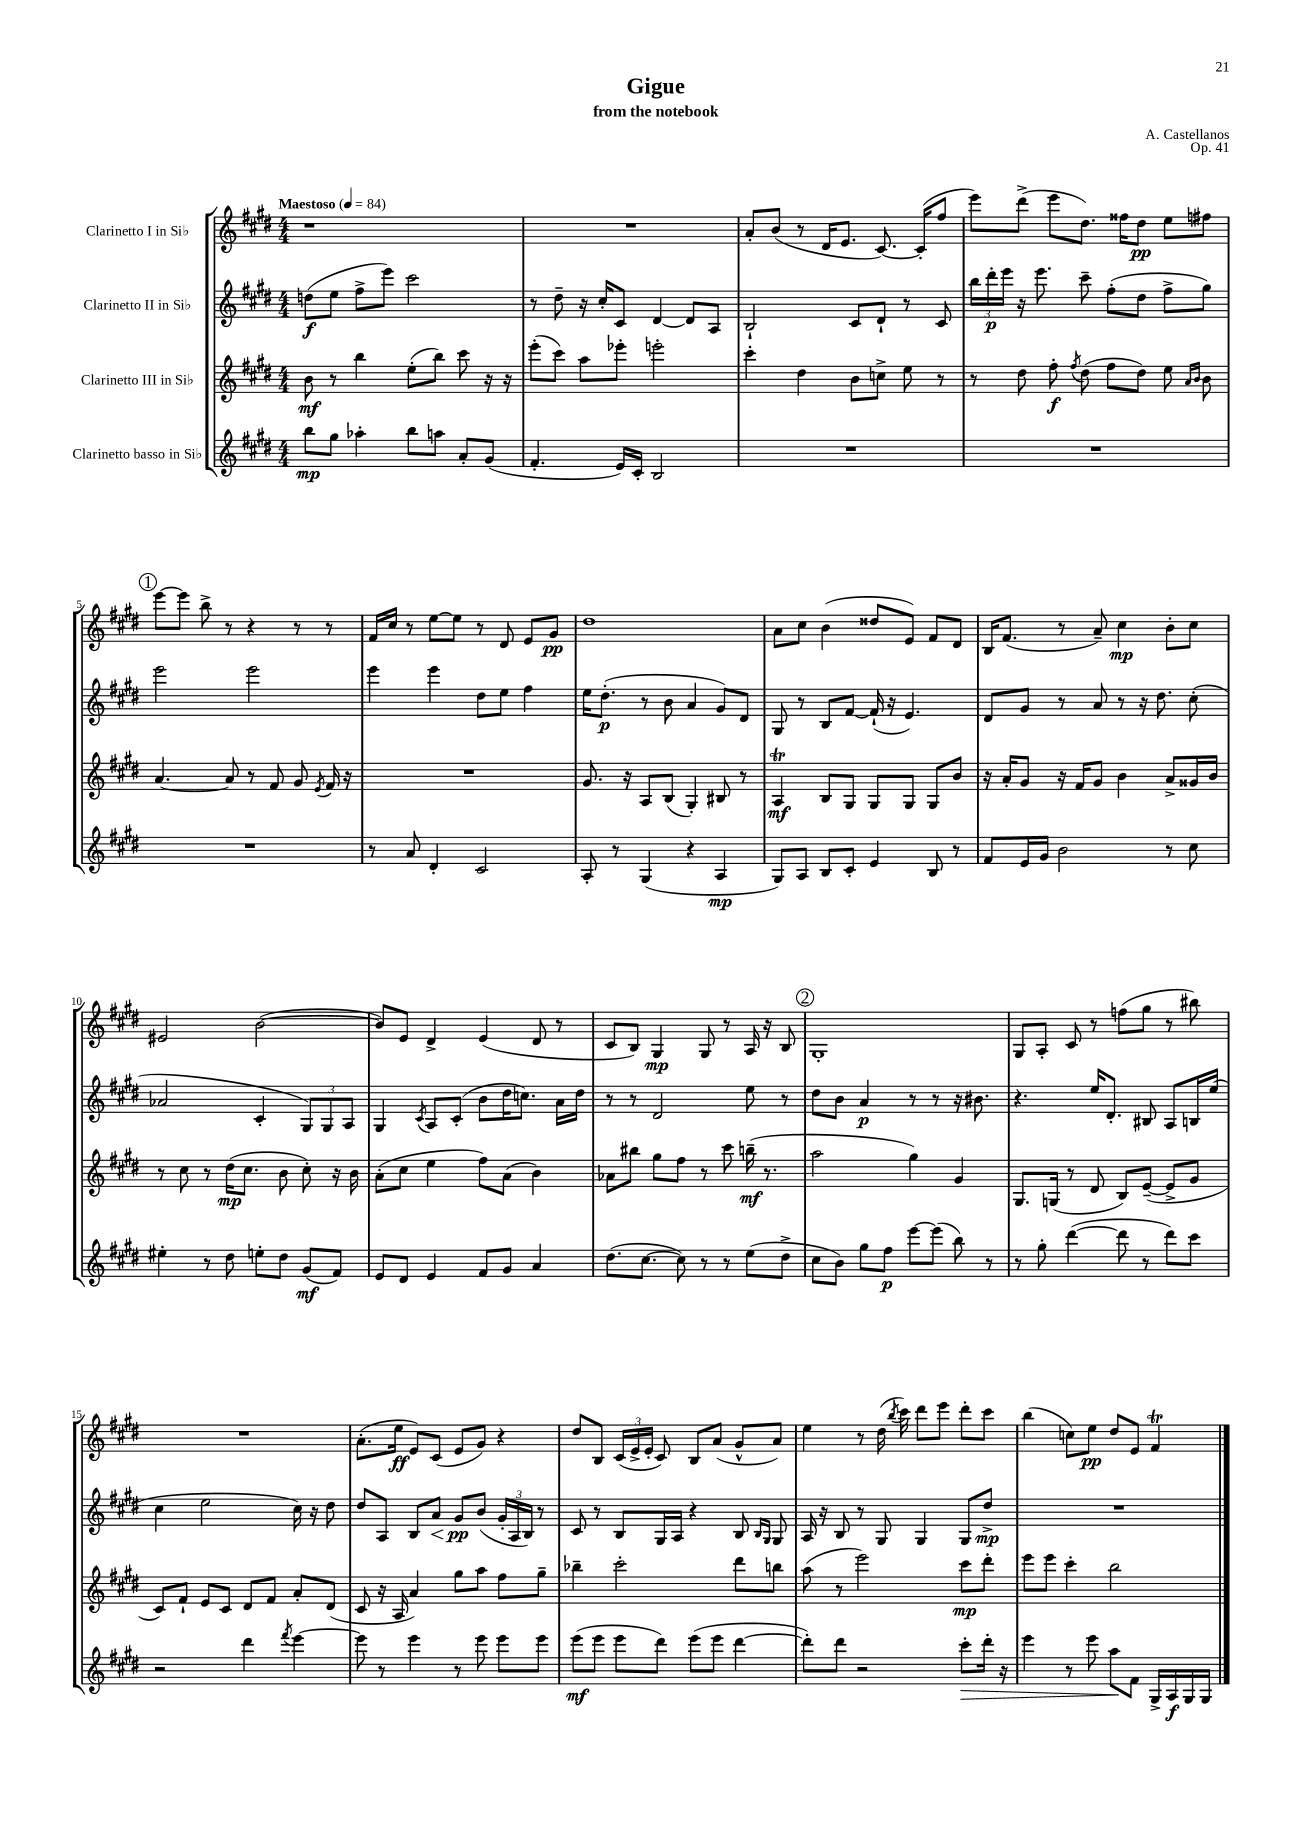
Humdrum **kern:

**kern	**kern	**kern	**kern
*staff4	*staff3	*staff2	*staff1
*clefG2	*clefG2	*clefG2	*clefG2
*k[f#c#g#d#]	*k[f#c#g#d#]	*k[f#c#g#d#]	*k[f#c#g#d#]
*M4/4	*M4/4	*M4/4	*M4/4
*MM84	*MM84	*MM84	*MM84
8bb	8b	(8dd	1r
8gg#	8r	8ee	.
4aa-'	4bb	8ff#^	.
.	.	8eee)	.
8bb	(8ee'	2ccc#	.
8aa	8bb)	.	.
8a'	8ccc#	.	.
(8g#	16r	.	.
.	16r	.	.
=	=	=	=
4.f#'	(8eee'	8r	1r
.	8ccc#)	8dd#~	.
.	8aa	16r	.
.	.	16cc#'	.
16e)	8eee-'	8c#	.
16c#'	.	.	.
2B	2eee'	[4d#	.
.	.	8d#]	.
.	.	8A	.
=	=	=	=
1r	4ccc#'	2B`	8a'
.	.	.	(8b
.	4dd#	.	8r
.	.	.	16d#
.	.	.	8.e
.	8b	8c#	.
.	8cc^	8d#`	[8.c#)
.	8ee	8r	.
.	.	.	(16c#']
.	8r	8c#	8ff#
=	=	=	=
1r	8r	24bb	8eee)
.	.	24ddd#'	.
.	.	24eee	.
.	8dd#	16r	(8ddd#^
.	.	8.eee	.
.	8ff#'	.	8eee
.	8qff#	.	.
.	(8dd#	8ccc#~	8.dd#)
.	8ff#	(8ff#'	.
.	.	.	16ff##
.	8dd#)	8dd#	8dd#
.	8ee	8ff#^	8ee
.	16qqa	.	.
.	16qqb	.	.
.	8b	8gg#)	8ff#
=	=	=	=
1r	[4.a	2eee	[8eee
.	.	.	8eee]
.	.	.	8bb^
.	8a]	.	8r
.	8r	2eee	4r
.	8f#	.	.
.	8g#	.	8r
.	8qe	.	.
.	16f#	.	8r
.	16r	.	.
=	=	=	=
8r	1r	4eee	16f#
.	.	.	16cc#
8a	.	.	8r
4d#'	.	4eee	[8ee
.	.	.	8ee]
2c#	.	8dd#	8r
.	.	8ee	8d#
.	.	4ff#	8e
.	.	.	8g#
=	=	=	=
8A'	8.g#	16ee	1dd#
.	.	(8.dd#'	.
8r	.	.	.
.	16r	.	.
(4G#	8A	8r	.
.	(8B	8b	.
4r	4G#')	4a	.
4A	8B#	8g#)	.
.	8r	8d#	.
=	=	=	=
8G#)	4A	8G#	8a
8A	.	8r	8cc#
8B	8B	8B	(4b
8c#'	8G#	[8f#	.
4e	8G#	(16f#`]	8dd##
.	.	16r	.
.	8G#	4.e)	8e)
8B	8G#	.	8f#
8r	8b	.	8d#
=	=	=	=
8f#	16r	8d#	16B
.	16a'	.	(8.f#
16e	8g#	8g#	.
16g#	.	.	.
2b	16r	8r	8r
.	16f#	.	.
.	8g#	8a	8a~)
.	4b	8r	4cc#
.	.	16r	.
.	.	8.dd#	.
8r	8a^	.	8b'
8cc#	16g##	(8cc#'	8cc#
.	16b	.	.
=	=	=	=
4ee#'	8r	2a-	2e#
.	8cc#	.	.
8r	8r	.	.
8dd#	(16dd#	.	.
.	8.cc#	.	.
8ee'	.	4c#'	([2b
8dd#	8b	.	.
(8g#	8cc#')	12G#)	.
.	.	12G#	.
8f#)	16r	.	.
.	.	12A	.
.	16b	.	.
=	=	=	=
8e	(8a'	4G#	8b])
8d#	8cc#	.	8e
.	.	8qc#	.
4e	4ee	8A	4d#^
.	.	(8c#'	.
8f#	8ff#)	8b	(4e
8g#	(8a	16dd#	.
.	.	8.cc)	.
4a	4b)	.	8d#
.	.	16a	8r
.	.	16dd#	.
=	=	=	=
(8.dd#	8a-	8r	8c#
.	8bb#	8r	8B)
[8.cc#	.	.	.
.	8gg#	2d#	4G#
8cc#])	8ff#	.	.
8r	8r	.	8G#
8r	8ccc#	.	8r
(8ee	(16bb~	8ee	16A
.	8.r	.	16r
8dd#^	.	8r	8B
=	=	=	=
8cc#	2aa	8dd#	1G#'
8b)	.	8b	.
8gg#	.	4a	.
8ff#	.	.	.
[8eee	4gg#)	8r	.
(8eee]	.	8r	.
8bb)	4g#	16r	.
.	.	8.b#	.
8r	.	.	.
=	=	=	=
8r	8.G#	4.r	8G#
8gg#'	.	.	8A'
.	(16G	.	.
([4ddd#	8r	.	8c#
.	8d#	16ee	8r
.	.	8.d#'	.
8ddd#]	8B)	.	(8ff
8r	([8e~	8B#	8gg#
8ddd#)	8e^]	8A	8r
8ccc#	8g#	16B	8bb#)
.	.	(16ee	.
=	=	=	=
2r	8c#)	4cc#	1r
.	8f#`	.	.
.	8e	2ee	.
.	8c#	.	.
4ddd#	8d#	.	.
.	8f#	.	.
8qfff#	.	.	.
[4eee	8a'	16cc#)	.
.	.	16r	.
.	(8d#	8dd#	.
=	=	=	=
8eee]	8c#	8dd#	(8.a'
8r	16r	8A	.
.	16A	.	16ee
4eee	4a)	8B	8e)
.	.	8a	(8c#
8r	8gg#	8g#	8e
8eee	8aa	(8b	8g#)
8eee	8ff#	24g#'	4r
.	.	24A	.
.	.	24B)	.
8eee	8gg#~	8r	.
=	=	=	=
(8eee	4bb-~	8c#	8dd#
8eee	.	8r	8B
8eee	2ccc#'	8B	(24c#
.	.	.	24e^
.	.	.	24e'
8ddd#)	.	16G#	8c#)
.	.	16A	.
(8eee	.	4r	8B
8eee	.	.	(8a
[4ddd#	8ddd#	8B	8g#^^
.	.	16qqB	.
.	.	16qqG#	.
.	8bb	8G#	8a)
=	=	=	=
8ddd#'])	(8aa	16A	4ee
.	.	16r	.
8ddd#	8r	8B	.
2r	2eee)	8r	8r
.	.	8G#	(16dd#
.	.	.	8qbb
.	.	.	16ccc#)
.	.	4G#	8ddd#
.	.	.	8eee
8ccc#'	8ccc#	8G#	8ddd#'
16ddd#'	8ddd#'	8dd#^	8ccc#
16r	.	.	.
=	=	=	=
4eee	8eee	1r	(4bb
.	8eee	.	.
8r	4ccc#'	.	8cc)
8eee	.	.	8ee
8aa	2bb	.	8dd#
8f#	.	.	8e
16G#^	.	.	4f#
16A	.	.	.
16G#	.	.	.
16G#	.	.	.
==	==	==	==
*-	*-	*-	*-
